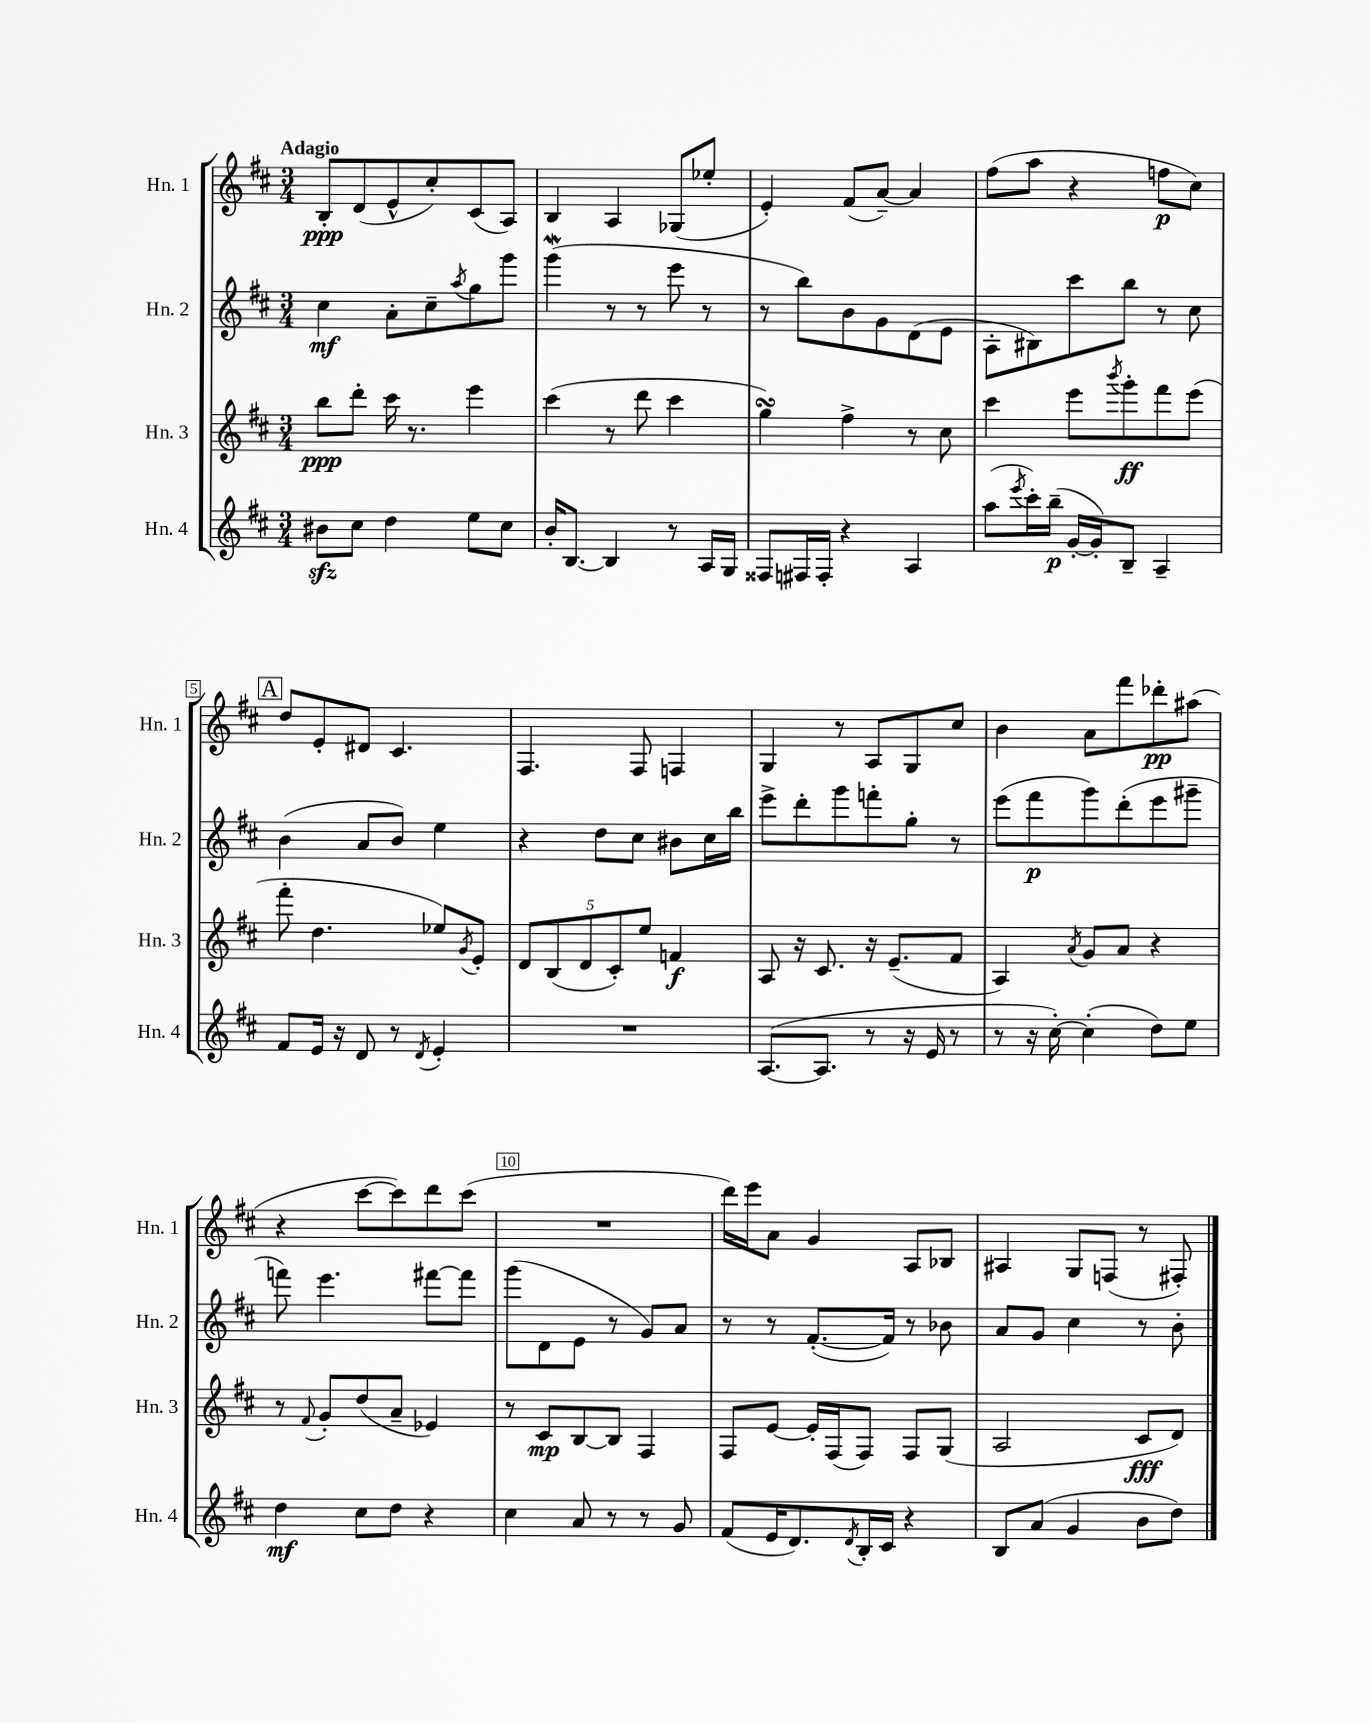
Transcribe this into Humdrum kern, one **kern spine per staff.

**kern	**kern	**kern	**kern
*staff4	*staff3	*staff2	*staff1
*clefG2	*clefG2	*clefG2	*clefG2
*k[f#c#]	*k[f#c#]	*k[f#c#]	*k[f#c#]
*M3/4	*M3/4	*M3/4	*M3/4
8b#	8bb	4cc#	8B'
8cc#	8ddd'	.	(8d
4dd	16ccc#	8a'	8e^^
.	8.r	.	.
.	.	8cc#~	8cc#')
.	.	8qaa	.
8ee	4eee	8gg	(8c#
8cc#	.	8ggg	8A)
=	=	=	=
16b'	(4ccc#	(4ggg	4B
[8.B	.	.	.
4B]	8r	8r	4A
.	8ddd	8r	.
8r	4ccc#	8eee	(8G-
16A	.	8r	8ee-'
16G	.	.	.
=	=	=	=
8F##	4gg)	8r	4e')
16F#	.	8bb)	.
16F#'	.	.	.
4r	4ff#^	8b	(8f#
.	.	8g	[8a~)
4A	8r	(8d	4a]
.	8cc#	8e	.
=	=	=	=
(8aa	4ccc#	8A'	(8ff#
8qeee	.	.	.
16ccc#')	.	8B#)	8aa
(16bb~	.	.	.
[16g'	8eee	8ccc#	4r
16g'])	.	.	.
.	8qbbb	.	.
8B~	8ggg'	8bb	.
4A~	8fff#	8r	8ff
.	(8eee	8cc#	8cc#)
=	=	=	=
8f#	8fff#'	(4b	8dd
16e	4.dd	.	8e'
16r	.	.	.
8d	.	8a	8d#
8r	.	8b)	4.c#
8qd	.	.	.
4e'	8ee-)	4ee	.
.	8qg	.	.
.	8e'	.	.
=	=	=	=
2.r	10d	4r	4.F#
.	(10B	.	.
.	10d	.	.
.	.	8dd	.
.	10c#')	.	.
.	.	8cc#	8F#
.	10ee	.	.
.	4f	8b#	4F
.	.	16cc#	.
.	.	16bb	.
=	=	=	=
([8.A	8A	8eee^	4G
.	16r	8ddd'	.
8.A]	8.c#	.	.
.	.	8ggg	8r
8r	16r	8fff'	8A
.	(8.e~	.	.
16r	.	8gg'	8G
16e	.	.	.
8r	8f#	8r	8cc#
=	=	=	=
8r	4A)	(8eee	4b
16r	.	8fff#	.
[16cc#')	.	.	.
.	8qa	.	.
(4cc#']	8g	8ggg)	8a
.	8a	(8ddd'	8fff#
8dd)	4r	8eee	8ddd-'
8ee	.	8ggg#~	(8aa#
=	=	=	=
4dd	8r	8fff)	4r
.	8qqf#	.	.
.	8g'	4.eee	.
8cc#	(8dd	.	[8ccc#
8dd	8a~	.	8ccc#])
4r	4e-)	[8fff#	8ddd
.	.	8fff#]	(8ccc#
=	=	=	=
4cc#	8r	(8ggg	2.r
.	8c#	8d	.
8a	[8B	8e	.
8r	8B]	8r	.
8r	4F#	8g)	.
8g	.	8a	.
=	=	=	=
(8f#	8F#	8r	16ddd)
.	.	.	16eee
16e	[8e	8r	8a
8.d)	.	.	.
.	16e']	([8.f#'	4g
.	(16F#	.	.
8qd	.	.	.
16B'	8F#)	.	.
16c#	.	16f#])	.
4r	8F#	8r	8A
.	(8G	8b-	8B-
=	=	=	=
8B	2A	8a	4A#
(8a	.	8g	.
4g	.	4cc#	8G
.	.	.	(8F
8b	8c#	8r	8r
8dd)	8d)	8b'	8F#')
==	==	==	==
*-	*-	*-	*-
